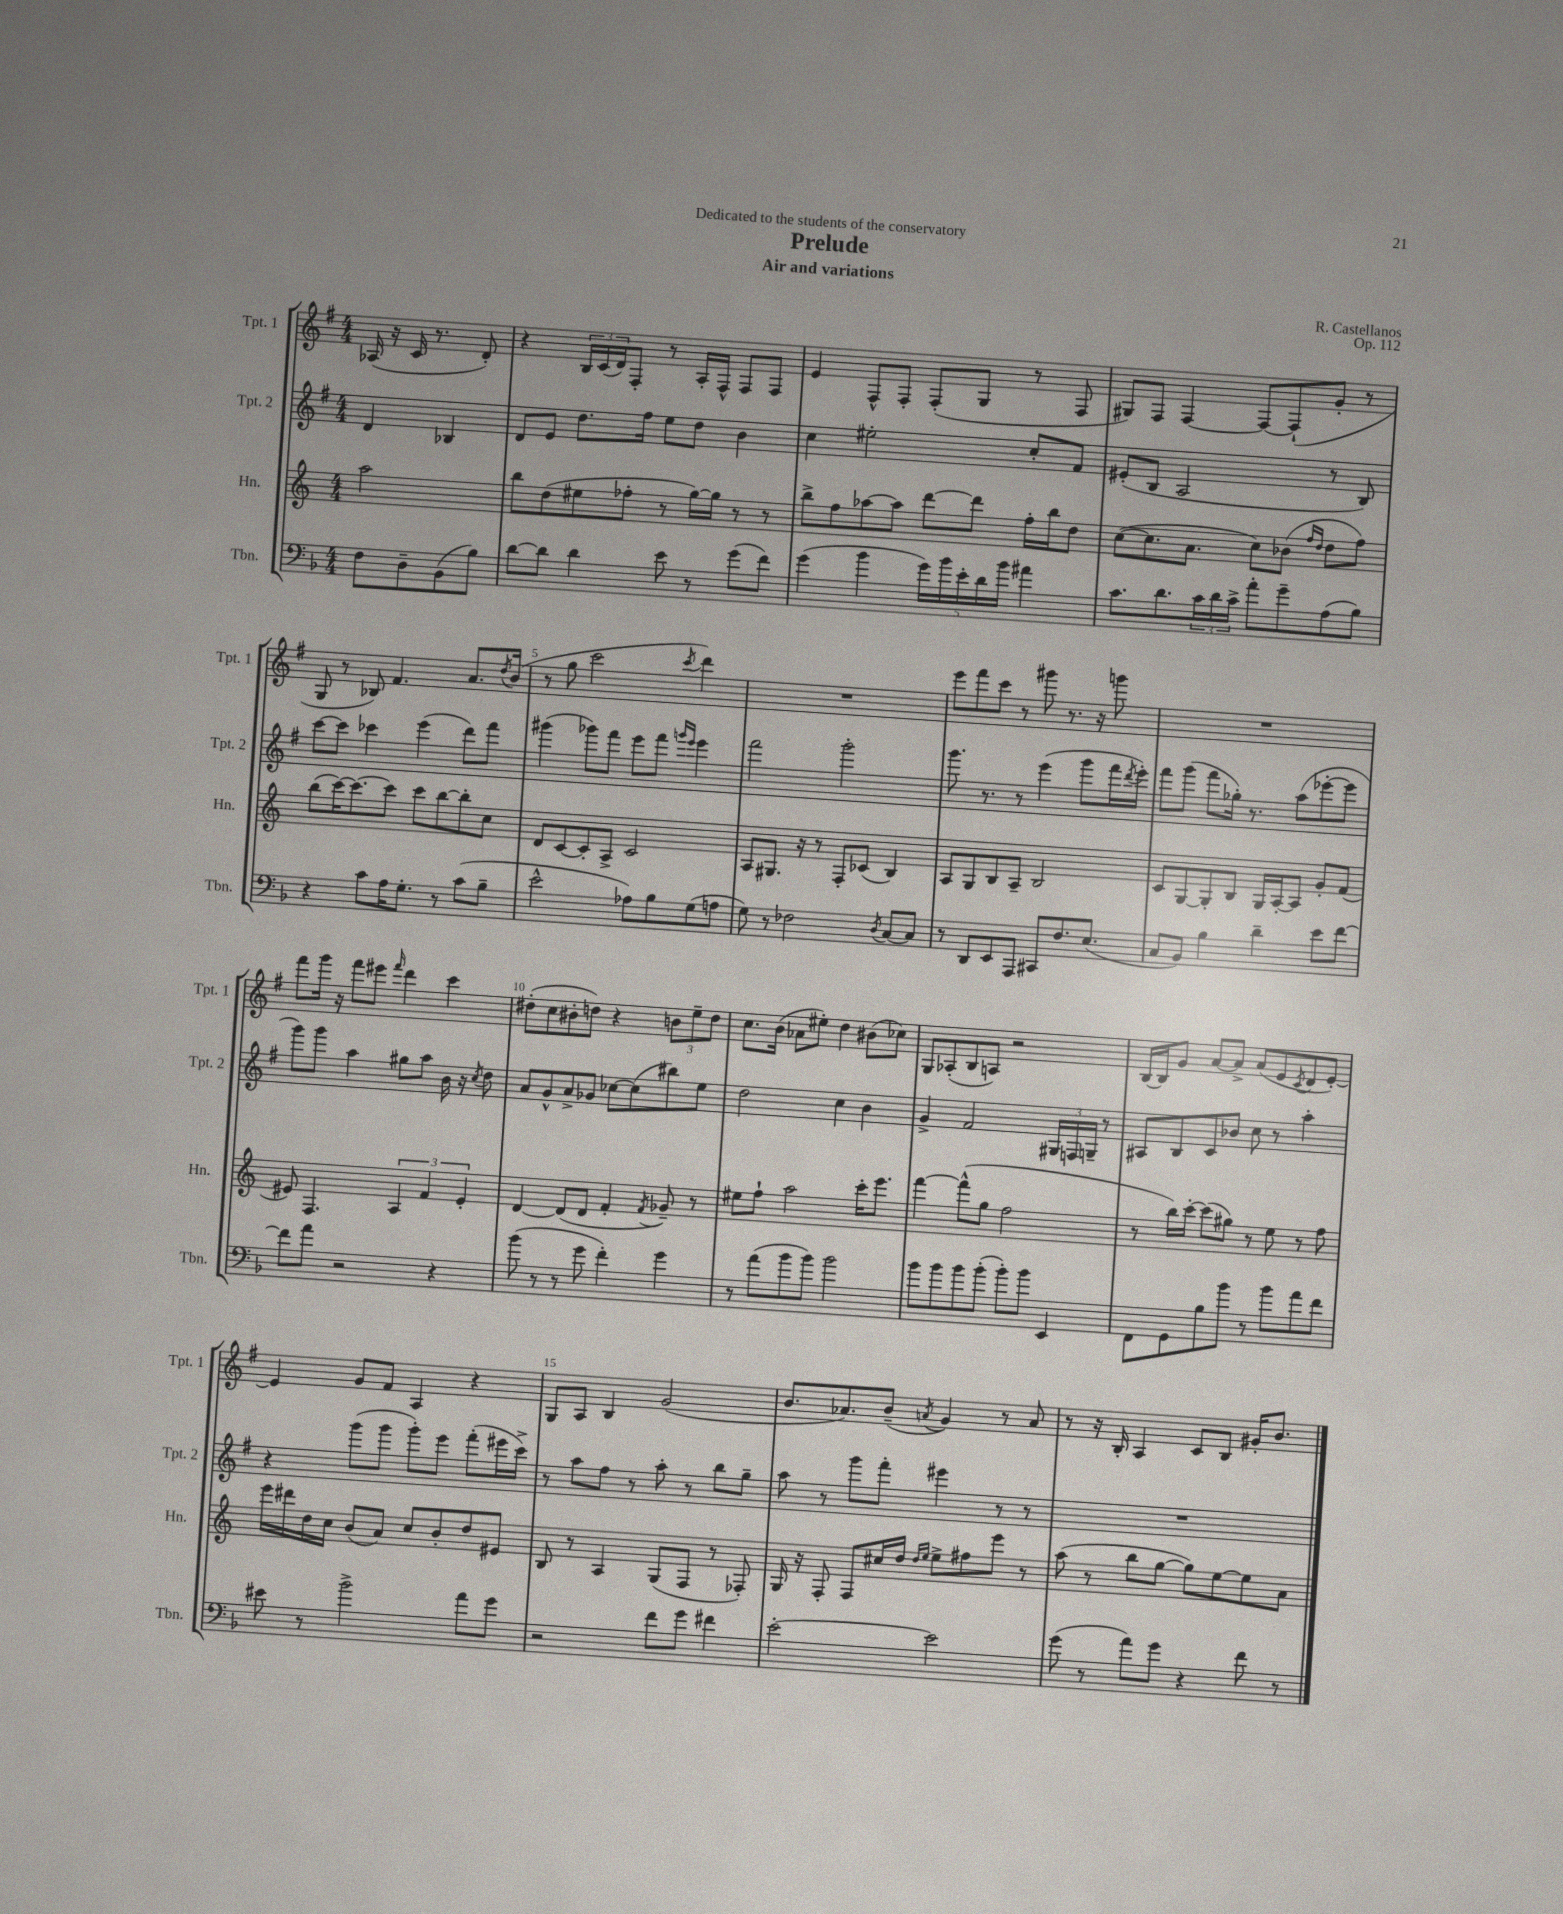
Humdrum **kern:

**kern	**kern	**kern	**kern
*staff4	*staff3	*staff2	*staff1
*clefF4	*clefG2	*clefG2	*clefG2
*k[b-]	*k[]	*k[f#]	*k[f#]
*M4/4	*M4/4	*M4/4	*M4/4
8F\L	2aa\	4d/	(16A-/
.	.	.	16r
8D~\	.	.	16c/
.	.	.	8.r
(8BB-\	.	4B-/	.
8B-\J)	.	.	8d'/)
=	=	=	=
[8d\L	8bb\L	8d/L	4r
8d\]J	(8dd\	8e/J	.
4d\	8ee#\	8.dd\L	24B/LL
.	.	.	(24c/
.	.	.	24d/J)
.	8ff-'\J	.	8F#'/J
.	.	16ff#\Jk	.
8e\	8r	8ee\L	8r
8r	[16gg\LL)	8dd\J	16A'/LL
.	16gg\]JJ	.	16F#^^/JJ
(8g\L	8r	4b\	8F#/L
8f\J)	8r	.	8F#/J
=	=	=	=
(4g\	8bb^\L	4cc\	4e/
.	8ff\	.	.
4b-\	[8aa-\	2ee#'\	8F#^^/L
.	8aa-\]J	.	8F#'/J
20g\LL)	[8ddd\L	.	(8F#'/L
20b-\	.	.	.
20e'\	.	.	.
.	8ddd\]J	.	8G/J
20d\	.	.	.
20b-\JJ	.	.	.
4a#\	16ff'\LL	8cc'/L	8r
.	16bb\J	.	.
.	8dd\J	8f#/J	8F#/
=	=	=	=
8.c\L	([8cc\L	(8e#'/L	8G#/L)
.	8.cc\]	8B/J	8F#/J
8.d\	.	.	.
.	.	2A/	[4F#/
.	8.a\J	.	.
24c\L	.	.	.
24d\	.	.	.
24c^\JJ	.	.	.
8a'\L	8cc\L)	.	8F#/_L
8g~\	(8b-\J	.	(8F#`/]
.	16qqff/LL	.	.
.	16qqdd/JJ	.	.
(8A\	8dd\L	8r	8g'/J
8B-\J)	8ff\J)	8B/)	8r
=	=	=	=
4r	(8bb\L	[8ccc\L	8G/
.	[16ccc\K)	8ccc\]J	8r
.	8.ccc\_	.	.
8c\L	.	4ccc-\	8B-/)
16A\K	8ccc\]J	.	4.f#/
8.G'\J	.	.	.
.	8ccc\L	(4eee\	.
8r	[8bb\	.	.
(8c\L	8bb'\]	8ddd\L)	8.a/L
8B-~\J	8cc\J	8fff#\J	.
.	.	.	8qdd/
.	.	.	(16b/Jk
=	=	=	=
2e^^\	8d/L	(4ggg#\	8r
.	[8c/	.	8gg\
.	8c'/]	8ggg-\L)	2ccc\
.	8A^/J	8fff#\J	.
8A-\L)	2c/	8eee\L	.
8B-\	.	8fff#\J	.
.	.	16qqggg/LL	.
.	.	16qqeee/JJ	8qccc/
(8G\	.	4eee\	4ddd\)
8A\J	.	.	.
=	=	=	=
8G\)	8A/L	2fff#\	1r
8r	8.G#/J	.	.
2F-\	.	.	.
.	16r	.	.
.	8r	.	.
.	8F'/L	2ggg'\	.
.	(8c-/J	.	.
8qD/	.	.	.
[8C/L	4B/)	.	.
8C/]J	.	.	.
=	=	=	=
8r	8A/L	8.ggg\	8eee\L
8DD/L	8G/	.	8fff#\
.	.	8.r	.
8EE/	8B/	.	8ccc\J
8AAA/J	8A~/J	8r	8r
8CC#/L	2B/	(4eee\	8ggg#\
8.F/	.	.	8.r
.	.	8ggg\L	.
(8.E/J	.	.	16r
.	.	16fff#\L	8ggg\
.	.	8qddd/	.
.	.	16eee'\JJ)	.
=	=	=	=
8C/L	8c/L	8fff#\L	1r
8BB-/J)	[8G/	(8ggg\J	.
4B-\	8G'/]	8fff#\L	.
.	8B/J	16gg-'\Jk)	.
.	.	8.r	.
4d~\	16G/LL	.	.
.	[16A'/J	.	.
.	8A/]J	(8aa\L	.
8e\L	8g'/L	[8eee-'\	.
[8f\J	(8f/J	8eee-\]J	.
=	=	=	=
8f\]L	8e#/)	8ggg\L)	8fff#\L
8a\J	4.F/	8ggg\J	16ggg\Jk
.	.	.	16r
2r	.	4aa\	8fff#\L
.	.	.	8eee#\J
.	.	.	16qqfff#/
.	6A/	8gg#\L	4ddd\
.	.	8aa\J	.
.	6f/	.	.
4r	.	16b\	4ccc\
.	.	16r	.
.	6e#'/	.	.
.	.	8qcc/	.
.	.	8dd\	.
=	=	=	=
(8b-\	[4d/	8a/L	(8dd#'\L
8r	.	8g^^/	8cc\
8r	(8d/]L	8a^/	8b#'\
8g\	8d/J	8g-/J	8dd\J)
4f'\)	4f'/	[8cc-\L	4r
.	.	(8cc-\]	.
.	8qf/	.	.
4g\	8g-~/)	8bb#\)	12b\L
.	.	.	12ee~\
.	8r	8ee\J	.
.	.	.	12dd\J
=	=	=	=
8r	8ee#\L	2dd\	8.cc\L
(8a\L	8ff`\J	.	.
.	.	.	(16b\Jk
8b-\	2aa\	.	8a-\L
8b-\J)	.	.	8ee#'\J)
2b-\	.	4cc\	4dd\
.	16ccc'\LK	4b\	(8b#\L
.	8.eee\J	.	.
.	.	.	8cc-\J)
=	=	=	=
8b-\L	[4fff\	4g^/	8G/L
8b-\	.	.	(8A-'/
8b-\	(8fff^^\]L	2f#/	8B/
(8b-'\J	8gg\J	.	8A/J)
8b-'\L)	2ff\	.	2r
8b-\J	.	.	.
4EE/	.	24G#/LL	.
.	.	24F/	.
.	.	24G~/JJ	.
.	.	8r	.
=	=	=	=
8FF\L	8r	8A#/L	[16B/LL
.	.	.	16B/]J
8GG\	16bb\LL)	8B/	8g/J
.	[16ccc'\JJ	.	.
8B-\	(8ccc\]L	8c/	[8a/L
8b-\J	8gg#\J)	8b-/J	8a^/]J
8r	8r	8cc\	(8a/L
8b-\L	8ee\	8r	8e/
.	.	.	8qc/
8a\	8r	4aa'\	8d/
8f\J	8ff\	.	[8e'/J)
=	=	=	=
8e#\	16eee\LL	4r	4e/]
.	16ddd#\	.	.
8r	16dd\	.	.
.	16cc\JJ	.	.
2b-^\	(8b/L	(8ggg\L	8g/L
.	8a/J)	8ggg\J	8f#/J
.	8cc/L	8ggg'\L)	4A/
.	8b'/	8eee\J	.
8a\L	8dd/	(8fff#'\L	4r
8g\J	8e#/J	16eee#\L	.
.	.	16ccc^\JJ)	.
=	=	=	=
2r	8B/	8r	8G/L
.	8r	8aa\L	8A/J
.	4A/	8ff#\J	4B/
.	.	8r	.
8f\L	(8G/L	8aa'\	(2g/
8g\J	8F/J	8r	.
4f#\	8r	8bb\L	.
.	8F-'/)	8gg~\J	.
=	=	=	=
[2e'\	16G/	8aa\	8.b/L
.	16r	.	.
.	8F'/	8r	.
.	.	.	8.a-/)
.	8F/L	8ggg\L	.
.	16cc#/L	8fff#'\J	(8b~/J
.	16dd/JJ	.	.
.	16qqdd/LL	.	.
.	16qqee/JJ	.	8qa/
2e\]	8ee^\L	4eee#\	4g/)
.	8ff#\	.	.
.	8eee\J	8r	8r
.	8r	8r	8a/
=	=	=	=
(8g\	(8aa\	1r	8r
8r	8r	.	16r
.	.	.	16B'/
8a\L)	8bb\L	.	4A/
8g\J	[8gg\J	.	.
4r	8gg\]L)	.	8c/L
.	[8ee\	.	8B/J
8f\	8ee\]	.	16g#'/LK
.	.	.	8.b/J
8r	8a\J	.	.
==	==	==	==
*-	*-	*-	*-
